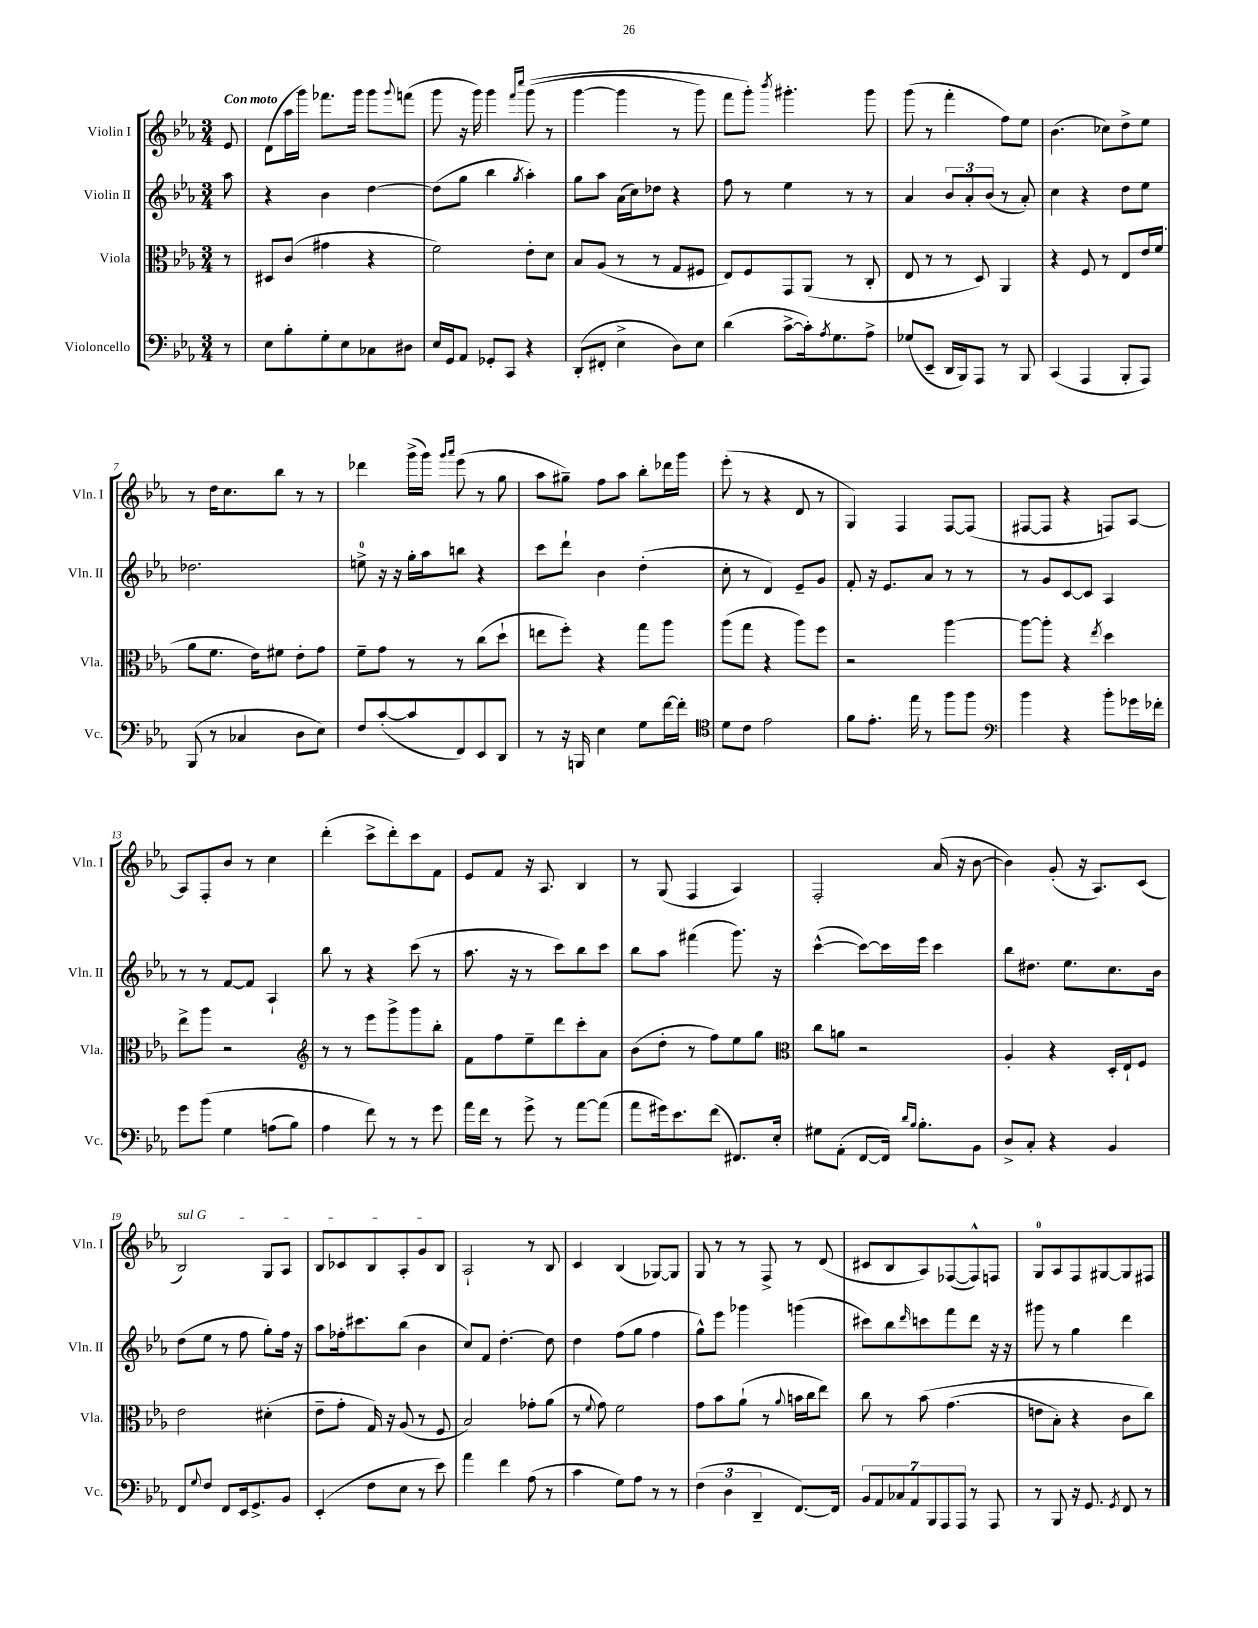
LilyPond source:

<<
\new StaffGroup <<
\new Staff = "s0" \with { instrumentName = "Violin I" shortInstrumentName = "Vln. I" } {
    \clef treble \key ees \major \numericTimeSignature \time 3/4 \partial 8 \tempo "Con moto"
    ees'8 |
    d'8( aes''16 g'''16) fes'''8. g'''16 g'''8 \appoggiatura { g'''8 } f'''8( |
    g'''8 r16 g'''16) g'''4 \grace { f'''16 c''''16 } g'''8(\( r8 |
    g'''4~ g'''4 r8 g'''8) |
    f'''8 g'''8-.\) \acciaccatura { bes'''8 } gis'''4.-. gis'''8 |
    g'''8( r8 f'''4-. f''8) ees''8 |
    bes'4.( ces''8) d''8-> ees''8 |
    r8 d''16 c''8. bes''8 r8 r8 |
    des'''4 g'''16->( g'''16) \grace { g'''16 aes'''16 } ees'''8( r8 g''8 |
    aes''8 gis''8--) f''8 aes''8 bes''8-. des'''16 g'''16 |
    ees'''8-.( r8 r4 d'8 r8 |
    g4) f4 f8~ f8( |
    fis8~ fis8 r4 f8) aes8~ |
    aes8 f8-. bes'8 r8 c''4 |
    d'''4-.( c'''8-> d'''8-.) c'''8 f'8 |
    ees'8 f'8 r16 aes8. bes4 |
    r8 g8( f4 aes4) |
    f2-. aes'16( r16 bes'8~ |
    bes'4) g'8-.( r16 aes8.) c'8( |
    \once \override TextSpanner.bound-details.left.text = \markup { \italic "sul G" } bes2\startTextSpan) g8 aes8 |
    bes8 ces'8 bes8 aes8-. g'8 bes8\stopTextSpan |
    aes2-! r8 bes8 |
    c'4 bes4( ges8~) ges8 |
    g8 r8 r8 f8-> r8 d'8( |
    cis'8 bes8 aes8) fes8~( fes8-^) f8 |
    g8-0 aes8 f8 gis8~ gis8 fis8 \bar "|." |
}
\new Staff = "s1" \with { instrumentName = "Violin II" shortInstrumentName = "Vln. II" } {
    \clef treble \key ees \major \numericTimeSignature \time 3/4 \partial 8
    aes''8 |
    r4 bes'4 d''4~ |
    d''8( g''8 bes''4 \acciaccatura { g''8 } aes''4-.) |
    g''8 aes''8 aes'16( c''16) des''8 r4 |
    f''8 r8 ees''4 r8 r8 |
    aes'4 \tuplet 3/2 { bes'8 aes'8-. bes'8( } r8 aes'8-.) |
    c''4 r4 d''8 ees''8 |
    des''2. |
    e''8-0-> r16 r16 g''16-. aes''16 b''8 r4 |
    c'''8 d'''8-! bes'4 d''4-.( |
    c''8-. r8 d'4) ees'8-- g'8 |
    f'8-. r16 ees'8. aes'8 r8 r8 |
    r8 g'8 c'8~ c'8 aes4 |
    r8 r8 f'8~ f'8 aes4-! |
    bes''8 r8 r4 c'''8( r8 |
    aes''8. r16 r8 c'''8) bes''8 c'''8 |
    bes''8 aes''8 fis'''4( g'''8.) r16 |
    c'''4~-^( c'''8~) c'''16 ees'''16 c'''4 |
    bes''8 dis''8. ees''8. c''8. bes'16 |
    d''8( ees''8 r8 f''8 g''8-.) f''16 r16 |
    aes''8 fes''16-. cis'''8. bes''8( bes'4 |
    c''8) f'8 d''4.~-. d''8 |
    d''4 f''8( g''8 f''4 |
    g''8-^) ees'''8 ges'''4 g'''4( |
    cis'''8) bes''8 \grace { d'''16 } c'''8 f'''8 d'''8 r16 r16 |
    gis'''8 r8 g''4 d'''4 \bar "|." |
}
\new Staff = "s2" \with { instrumentName = "Viola" shortInstrumentName = "Vla." } {
    \clef alto \key ees \major \numericTimeSignature \time 3/4 \partial 8
    r8 |
    dis8 c'8( gis'4 r4 |
    f'2) ees'8-. d'8 |
    bes8 aes8( r8 r8 g8 fis8 |
    ees8) f8 g,8 aes,8( r8 c8-. |
    ees8 r8 r8 d8) aes,4 |
    r4 f8 r8 ees8 ees'16 f'16( |
    aes'8 f'8. ees'16) fis'8 ees'8-. g'8 |
    f'8-- g'8 r8 r8 c''8( d''8-! |
    e''8 f''8-.) r4 g''8 aes''8 |
    aes''8( g''8 r4 aes''8) f''8 |
    r2 aes''4~ |
    aes''8~ aes''8-. r4 \acciaccatura { ees''8 } d''4 |
    ees''8-> aes''8 r2 |
    \clef treble r8 r8 ees'''8 g'''8-> g'''8 bes''8-. |
    f'8 f''8 ees''8-- d'''8 c'''8-. aes'8 |
    bes'8( d''8-. r8 f''8) ees''8 g''8 |
    \clef alto c''8 a'8 r2 |
    aes4-. r4 d16-. ees16-! f8 |
    ees'2 dis'4-.( |
    ees'8-- g'8-. g16) r16 aes8( r8 f8 |
    bes2) ges'8-. aes'8( |
    r8 \appoggiatura { f'8 } g'8) f'2 |
    g'8 bes'8 aes'8-!( r8 \appoggiatura { aes'8 } b'16 c''16 ees''8) |
    c''8 r8 bes'8\( g'4.( |
    e'8 bes8-.) r4 c'8 c''8\) \bar "|." |
}
\new Staff = "s3" \with { instrumentName = "Violoncello" shortInstrumentName = "Vc." } {
    \clef bass \key ees \major \numericTimeSignature \time 3/4 \partial 8
    r8 |
    ees8 bes8-. g8-. ees8 ces8 dis8 |
    ees16 g,16 aes,8 ges,8-. c,8 r4 |
    d,8-.( fis,8-. ees4-> d8) ees8 |
    d'4( c'8~-> c'16-.) \acciaccatura { aes8 } g8. aes8-> |
    ges8( ees,8-- d,16 bes,,16) aes,,8 r8 bes,,8 |
    c,4( aes,,4 bes,,8-. aes,,8) |
    bes,,8( r8 ces4 d8 ees8) |
    f8 c'8~-.( c'8 f,8) ees,8 d,8 |
    r8 r16 b,,16 ees4 g8 f'16~ f'16-. |
    \clef tenor d'8 c'8 ees'2 |
    f'8 ees'8.-. ees''16 r8 f''8 f''8 |
    \clef bass bes'4 r4 bes'8-. ges'16 fes'16-. |
    g'8 bes'8\( g4 a8( bes8) |
    aes4 f'8\) r8 r8 g'8 |
    aes'16 f'16 r8 g'8-> r8 aes'8~ aes'8( |
    aes'8 gis'16) ees'8. f'8( fis,8.) ees16-. |
    gis8 aes,8-.( f,8~ f,16) \grace { d'16 bes16 } bes8.-. bes,8 |
    d8-> c8-. r4 bes,4 |
    f,8 \appoggiatura { g8 } f8 f,8 ees,16 g,8.-> bes,8 |
    ees,4-.( f8 ees8 r8 ees'8) |
    aes'4 f'4 aes8( r8 |
    c'4 g8) aes8 r8 r8 |
    \tuplet 3/2 { f4( d4 d,4-- } f,8.~) f,16 |
    \tuplet 7/4 { bes,8 aes,8 ces8 aes,8 bes,,8 aes,,8 aes,,8 } r8 aes,,8 |
    r8 bes,,8 r16 g,8. \acciaccatura { g,8 } f,8 r8 \bar "|." |
}
>>
>>
